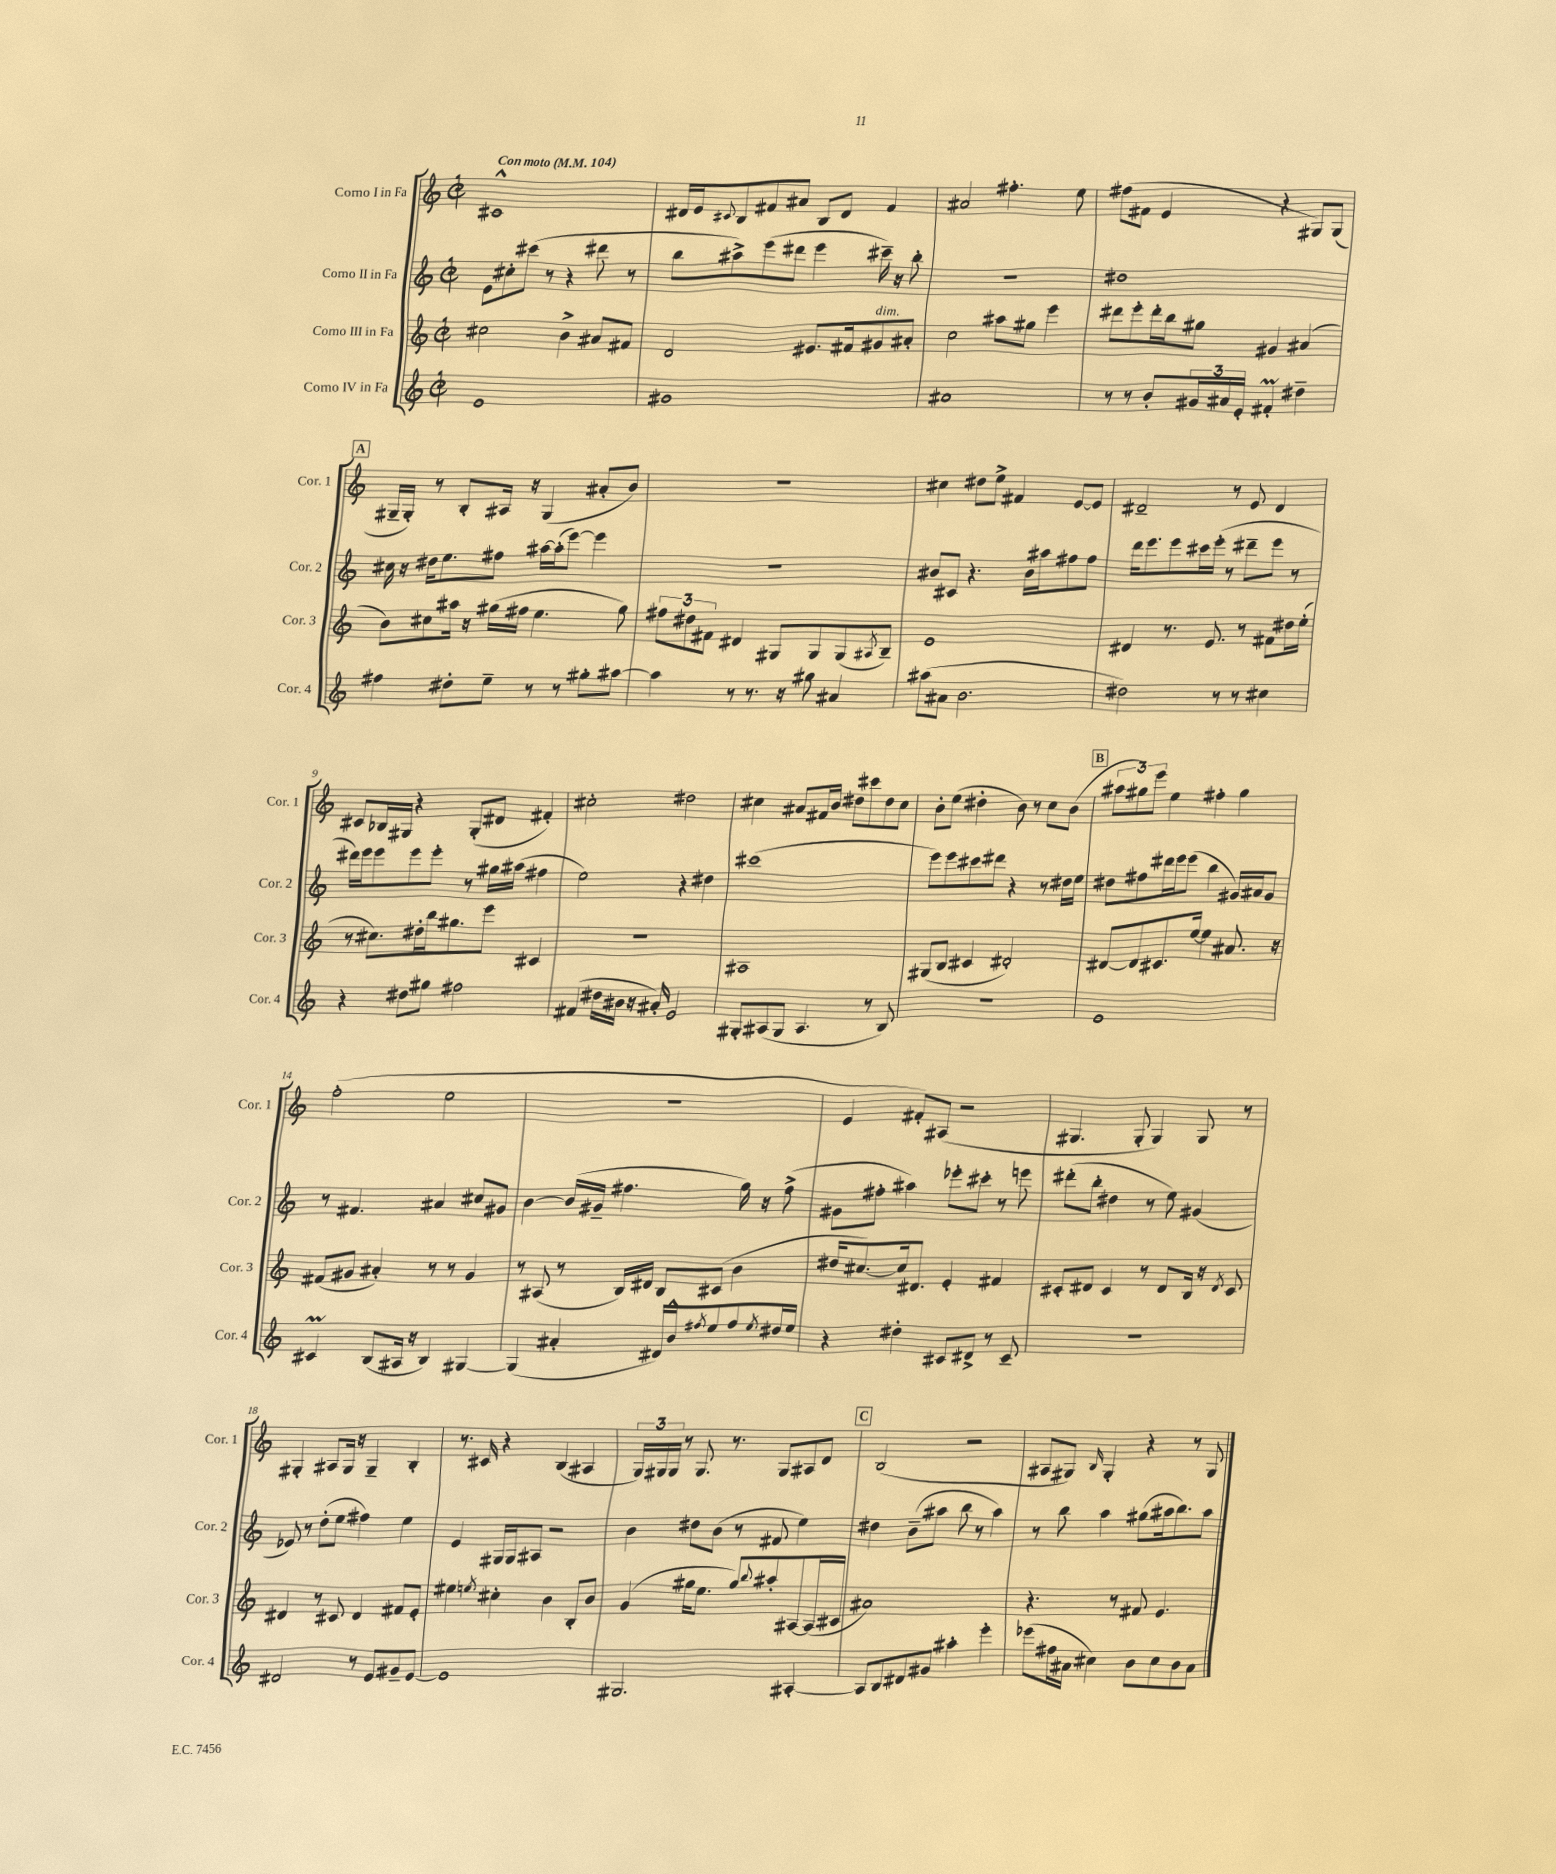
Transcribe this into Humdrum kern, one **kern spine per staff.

**kern	**kern	**kern	**kern
*staff4	*staff3	*staff2	*staff1
*clefG2	*clefG2	*clefG2	*clefG2
*k[]	*k[]	*k[]	*k[]
*M2/2	*M2/2	*M2/2	*M2/2
*met(c|)	*met(c|)	*met(c|)	*met(c|)
*MM104	*MM104	*MM104	*MM104
1e	2cc#\	8e\L	1c#^^
.	.	8cc#'\	.
.	.	(8ccc#\J	.
.	.	8r	.
.	4b^\	4r	.
.	8a#/L	8ddd#\	.
.	8f#/J	8r	.
=	=	=	=
1g#	2d/	8bb\L	16d#/LL
.	.	.	16e/J
.	.	.	8qqc#/
.	.	8aa#^\)	8B/
.	.	(8eee\	8f#/
.	.	8ddd#\J	8a#/J
.	8.e#/L	4eee\	8B/L
.	.	.	8d#/J
.	16f#/k	.	.
.	8g#/	16ccc#~\)	4f#/
.	.	16r	.
.	8a#'/J	8bb'\	.
=	=	=	=
1a#	2cc\	1r	2a#/
.	8aa#\L	.	4.ff#'\
.	8gg#\J	.	.
.	4eee\	.	.
.	.	.	8ee\
=	=	=	=
8r	8ddd#\L	1dd#	(8ff#\L
8r	8eee'\	.	8f#\J
8b'/L	16ddd#'\L	.	4e/
.	16bb\J	.	.
24g#/L	8gg#\J	.	.
24a#/	.	.	.
24e'/JJ	.	.	.
4f#'/	4g#/	.	4r
4dd#~\	(4a#/	.	8G#/L)
.	.	.	(8G#/J
=	=	=	=
4ff#\	8b\L)	16cc#\	16G#~/LL
.	.	16r	16G#'/JJ)
.	8cc#\	16dd#\LK	8r
.	.	8.ee\	.
8dd#'\L	16aa#\Jk	.	8B'/L
.	16r	.	.
8ee~\J	(16gg#\LL	8ff#\J	16A#/Jk
.	16ff#\JJ	.	16r
8r	4.ee\	[16aa#\LL	(4G#/
.	.	(16aa#'\]J	.
8r	.	[8eee\J)	.
8gg#'\L	.	4eee\]	8a#'/L
[8aa#\J	8gg#\)	.	8b/J)
=	=	=	=
4aa#\]	12ff#\L	1r	1r
.	12dd#\	.	.
.	12f#\J	.	.
8r	4d#/	.	.
8.r	.	.	.
.	8G#/L	.	.
16r	.	.	.
8gg#\	8G#/	.	.
4a#/	(8G#/	.	.
.	8qA#/	.	.
.	8B~/J)	.	.
=	=	=	=
(8aa#\L	1e	8b#/L	4cc#\
8a#\J	.	8c#/J	.
2.b\	.	4.r	8dd#\L
.	.	.	8ee^\J
.	.	.	4f#/
.	.	16b#\LL	.
.	.	16aa#\J	.
.	.	8ff#\	[8e/L
.	.	8ff#\J	8e/]J
=	=	=	=
2dd#\)	4d#/	16ddd\LK	2d#~/
.	.	8.eee\	.
.	8.r	8eee\	.
.	.	16ccc#\L	.
.	8.e/	(16eee'\JJ	.
8r	.	8r	8r
8r	8r	8ddd#~\L	8e/
4cc#\	8f#\L	8eee\J	4d#/
.	16dd#\L	8r	.
.	(16ee'\JJ	.	.
=	=	=	=
4r	8r	16ddd#\LL)	8c#/L
.	.	16eee\J	.
.	8.cc#\L)	8eee\	16B-/L
.	.	.	16G#/JJ
8dd#\L	.	8eee\	4r
.	16dd#'\L	.	.
8gg#\J	16bb\J	8eee'\J	.
.	8.gg#\	.	.
2ff#\	.	8r	(8G#'/L
.	8eee\J	16gg#\LL	8d#/J
.	.	(16aa#\JJ	.
.	4c#/	4ff#\	4f#'/)
=	=	=	=
(4f#/	1r	2ee\)	2cc#'\
16dd#\LL	.	.	.
16b#\JJ	.	.	.
16r	.	.	.
16a#'/)	.	.	.
2e/	.	4r	2dd#\
.	.	4dd#\	.
=	=	=	=
8G#'/L	1A#	(1ccc#	4cc#\
(8A#/	.	.	.
8G#/J	.	.	8a#/L
4.A#/	.	.	16f#/L
.	.	.	16b/JJ
.	.	.	8dd#\L
.	.	.	8ccc#\
8r	.	.	8dd#\
8B/)	.	.	8cc#\J
=	=	=	=
1r	(8G#/L	8eee\L)	8b'\L
.	8B/J	8eee\	(8ee\J
.	4c#/	8ccc#\	4dd#'\
.	.	8ddd#\J	.
.	2d#'/)	4r	8b\)
.	.	.	8r
.	.	8r	8cc\L
.	.	16dd#\LL	(8b\J
.	.	16ee\JJ	.
=	=	=	=
1e	[8d#/L	8dd#\L	12aa#\L
.	.	.	12gg#\)
.	8d#/]	8ff#\	.
.	.	.	12eee\J
.	8.c#/	16ddd#\L	4ee\
.	.	16eee\J	.
.	.	(8eee\J	.
.	[16ee/Jk	.	.
.	4ee\]	4bb\	4ff#'\
.	8.a#/	16g#/LL)	4gg#\
.	.	16a#/J	.
.	.	8g#/J	.
.	16r	.	.
=	=	=	=
4c#/	(8f#/L	8r	(2ff'\
.	8g#/J	4.f#/	.
(8B/L	4a#'/)	.	.
16A#/Jk	.	.	.
16r	.	.	.
4B/)	8r	4a#/	2ee\
.	8r	.	.
[4G#/	4g#/	8cc#/L	.
.	.	8g#/J	.
=	=	=	=
(4G#/]	8r	[4b\	1r
.	(8A#/	.	.
4a#'/	8r	(16b/]LL	.
.	.	16g#~/JJ	.
.	16B/LL)	4.ff#\	.
.	16d#/JJ	.	.
16d#/LL)	8B/L	.	.
16b^^/J	.	.	.
8qff#/	.	.	.
8ee/	(8c#/J	.	.
8ff#/	4b\	16gg\)	.
.	.	16r	.
8qee/	.	.	.
16dd#/L	.	(8ff#^\	.
16ee/JJ	.	.	.
=	=	=	=
4r	16dd#/LK	8g#\L	4e/
.	[8.cc#/)	.	.
.	.	8ff#'\J	.
4dd#'\	16cc#/]k	4aa#\)	8f#'/L)
.	8.d#/J	.	.
.	.	.	(8A#/J
8c#/L	4e'/	8eee-'\L	2r
8d#^/J	.	8ccc#'\J	.
8r	4f#/	8r	.
8c#~/	.	8eee\	.
=	=	=	=
1r	8c#'/L	(8ddd#'\L	4.G#/
.	8d#/J	8bb'\J	.
.	4c#/	4dd#\	.
.	.	.	8G#'/
.	8r	8r	4G#/)
.	8d#/L	8ee\)	.
.	16B/Jk	(4g#/	8G#/
.	16r	.	.
.	8qd#/	.	.
.	8c#/	.	8r
=	=	=	=
2d#/	4d#/	8e-/)	4G#'/
.	.	8r	.
.	8r	(8dd'\L	8A#/L
.	8c#/	8ee\J	16G#/Jk
.	.	.	16r
8r	4d#/	4ff#\)	4G#~/
8e/L	.	.	.
8g#~/	8f#/L	4ee\	4B'/
[8e/J	8e'/J	.	.
=	=	=	=
1e]	4ee#\	4e/	8.r
.	.	.	16c#/
.	8qee/	.	.
.	4cc#'\	16G#/LL	4r
.	.	16G#/J	.
.	.	8A#/J	.
.	4b\	2r	(4B/
.	8B'/L	.	4A#/
.	8b/J	.	.
=	=	=	=
2.G#/	(4g/	4b\	24G/LL)
.	.	.	24G#/
.	.	.	24G#/JJ
.	.	.	8r
.	16gg#\LK	8dd#\L	8.G#/
.	8.ee\J	.	.
.	.	(8b\J	.
.	.	.	8.r
.	8gg#/L)	8r	.
.	8qqbb/	.	.
.	8aa#'/	8f#/	8G#/L
[4A#'/	[8A#/	4ee\)	8A#/
.	(16A#/]L	.	8d/J
.	16c#/JJ	.	.
=	=	=	=
8A#/]L	1a#)	4dd#\	(2B/
8B/	.	.	.
8d#/	.	(8b~\L	.
8g#/J	.	8aa#\J	.
4aa#'\	.	8bb\	2r
.	.	8r	.
4eee'\	.	4aa#\)	.
=	=	=	=
(8eee-\L	4.r	8r	8A#/L
16ff#\L	.	8bb\	8G#/J)
16a#\JJ	.	.	.
.	.	.	16qqB/
4cc#\)	.	4aa\	4G#'/
.	8r	.	.
8b\L	8f#/	(8gg#\L	4r
8cc#\	4.e/	16aa#\k	.
.	.	8.bb\)	.
8b\	.	.	8r
8a#\J	.	8aa#\J	8G#/
==	==	==	==
*-	*-	*-	*-
